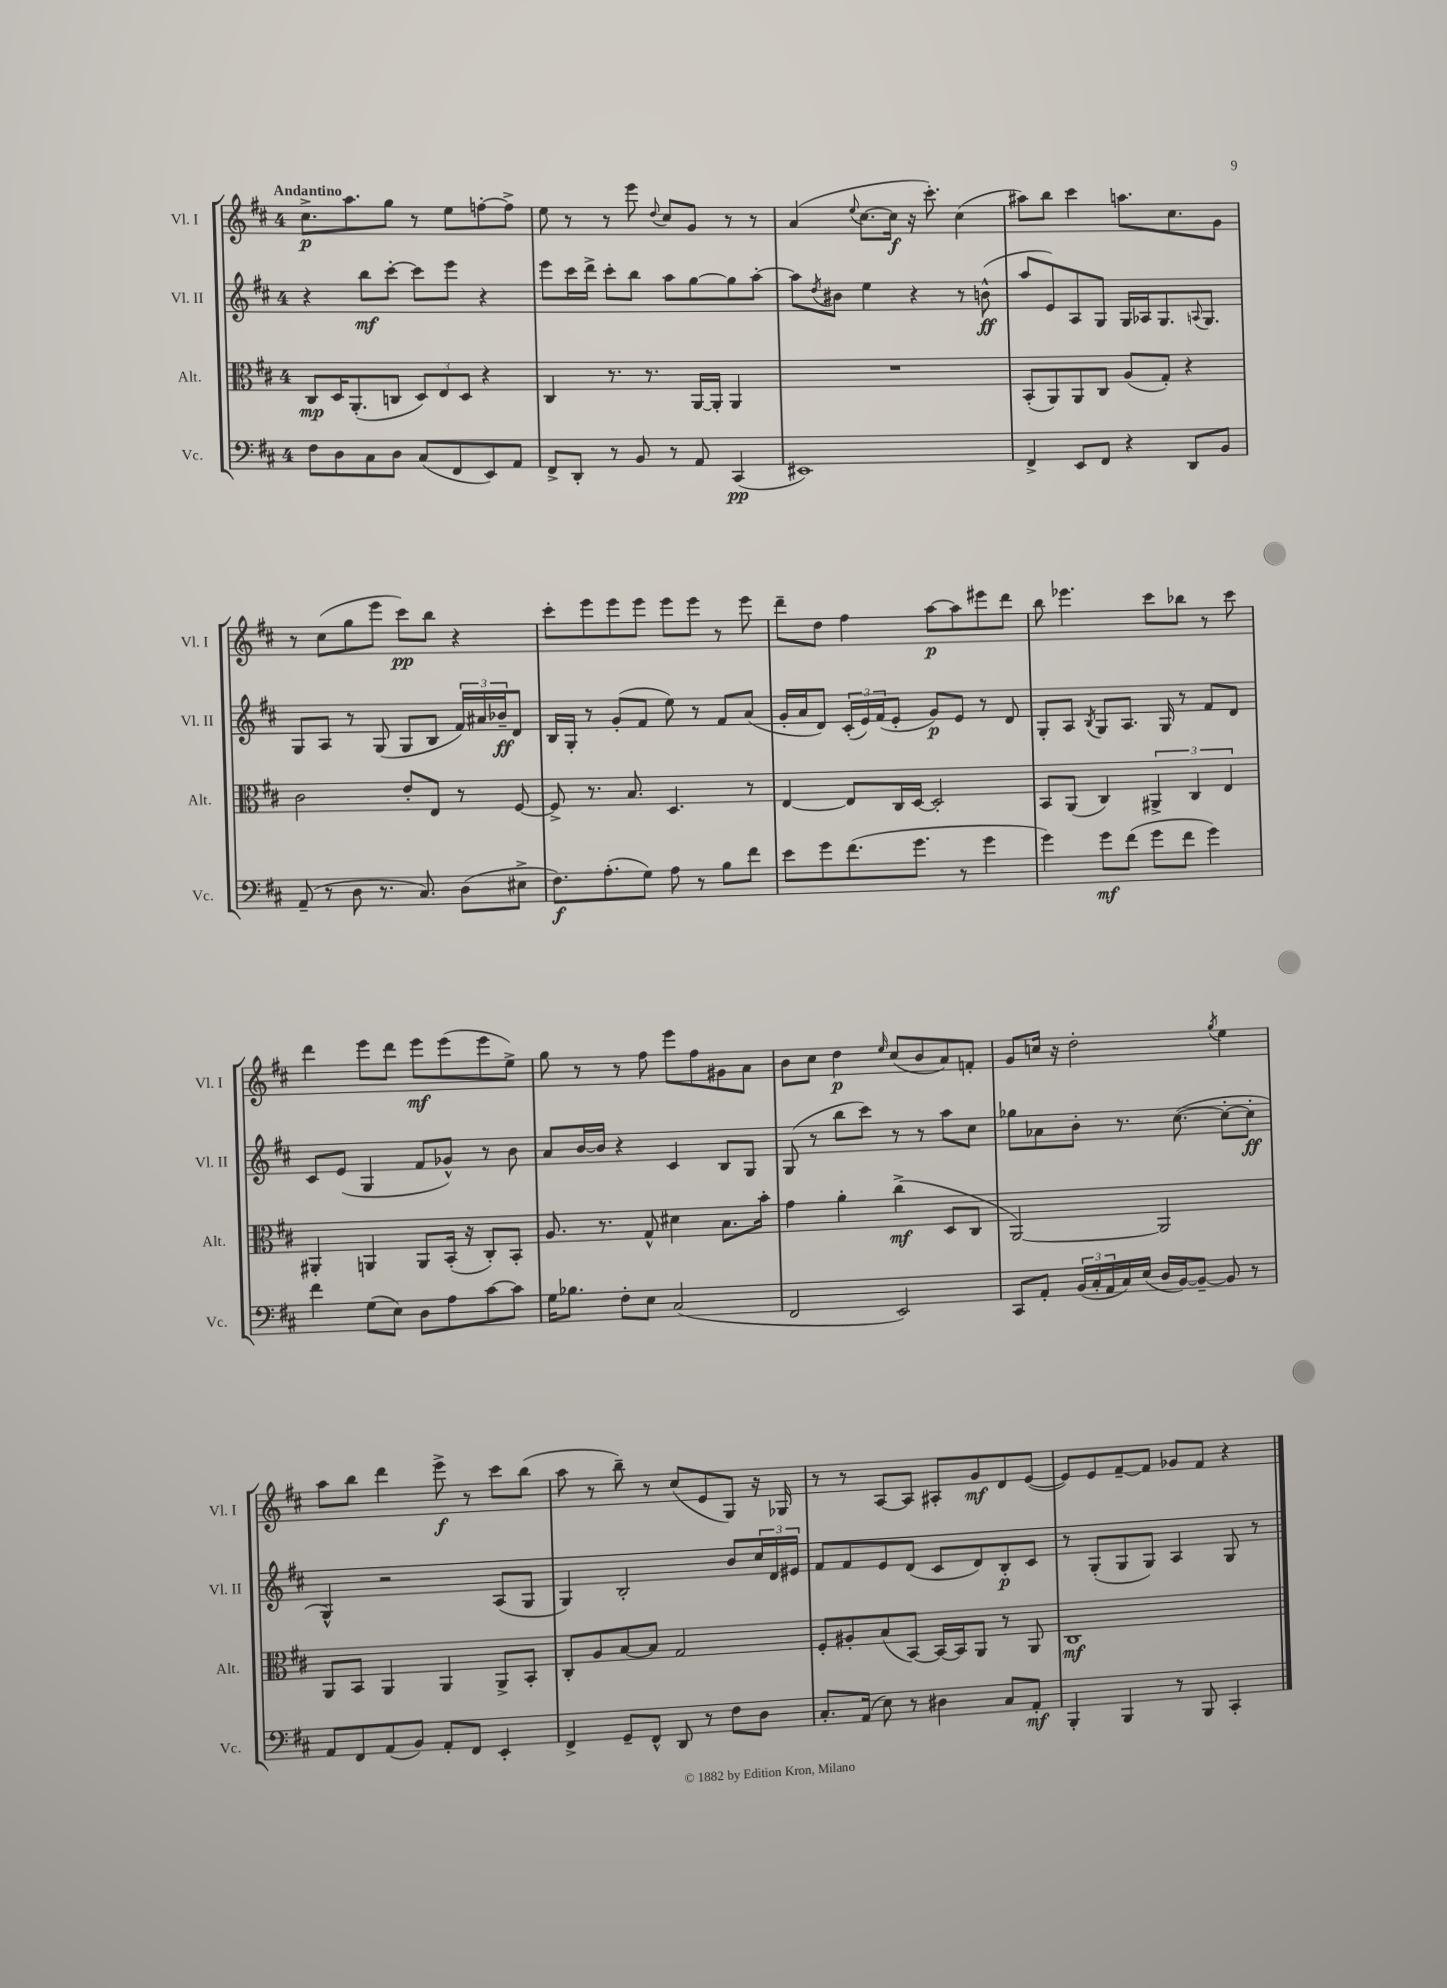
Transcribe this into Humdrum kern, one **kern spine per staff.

**kern	**kern	**kern	**kern
*staff4	*staff3	*staff2	*staff1
*clefF4	*clefC3	*clefG2	*clefG2
*k[f#c#]	*k[f#c#]	*k[f#c#]	*k[f#c#]
*M4/4	*M4/4	*M4/4	*M4/4
8F#	8C#	4r	8.cc#^
8D	16D	.	.
.	(8.AA'	.	8.aa
8C#	.	8bb	.
8D	8C	[8ccc#'	8gg
(8C#	12D)	8ccc#]	8r
.	12E	.	.
8FF#	.	8eee	8ee
.	12D	.	.
8EE)	4r	4r	[8ff'
8AA	.	.	8ff^]
=	=	=	=
8FF#^	4C#	8eee	8ee
8DD'	.	16ccc#	8r
.	.	16ddd^	.
8r	8.r	8ccc#'	8r
8BB	.	8bb	8eee
.	8.r	.	.
.	.	.	8qqdd
8r	.	8aa	8cc#
8AA	[16AA	[8gg	8g
.	16AA']	.	.
(4CC#	4AA	8gg]	8r
.	.	[8aa'	8r
=	=	=	=
1EE#)	1r	8aa]	(4a
.	.	8qdd	.
.	.	8b#	.
.	.	.	8qqee
.	.	4ee	[8.cc#
.	.	.	16cc#]
.	.	4r	16r
.	.	.	8.ccc#')
.	.	8r	(4cc#
.	.	(8b^^	.
=	=	=	=
4FF#^	(8BB'	8aa	8aa#)
.	8AA)	8e)	8bb
8EE	8AA	8A	4ccc#
8FF#	8C#	8G	.
4r	(8A	16G	8.aa
.	.	16A-	.
.	8G')	8.G	.
.	.	.	8.cc#
8DD	4r	.	.
.	.	8qqA	.
.	.	8.G	.
8BB	.	.	8g
=	=	=	=
(8AA~	2c#	8G	8r
8r	.	8A	(8cc#
8D	.	8r	8gg
8.r	.	(8G	8eee
.	8e'	8G	8ccc#)
8.C#)	.	.	.
.	8E	8B	8bb
(8D	8r	24f#)	4r
.	.	24a#	.
.	.	24b-~	.
8E#^	[8F#	8d	.
=	=	=	=
8.F#)	8F#^]	16B	8ccc#'
.	.	16G'	.
.	8.r	8r	8eee
(8.A'	.	.	.
.	.	(8g'	8eee
.	8.B	.	.
8G)	.	8f#	8eee
8A	4.D	8ee)	8eee
8r	.	8r	8eee
8B	.	8f#	8r
8f#	8r	(8a	8eee
=	=	=	=
8e	[4E	16g'	8ddd~
.	.	16a	.
8g	.	8d)	8dd
(8.f#	8E]	(24c#'	4ff#
.	.	24e)	.
.	.	(24f#	.
.	16C#	8e'	.
8.g	[16D	.	.
.	2D']	8g)	[8aa
8r	.	8e	8aa]
4g	.	8r	8eee#
.	.	8d	8ddd
=	=	=	=
4g)	8BB	8G'	8bb
.	(8AA	8A	4.eee-
.	.	8qB	.
8g	4C#)	8G	.
(8f#	.	8.A	.
8g	6AA#^	.	8ccc#
.	.	16G	.
8f#	.	8r	8bb-
.	6C#	.	.
4g)	.	8f#	8r
.	6E	.	.
.	.	8d	8ccc#
=	=	=	=
4f#	4AA#'	8c#	4ddd
.	.	(8e	.
(8G	4AA	4G	8eee
8E)	.	.	8ddd
8D	8AA	8f#	8eee
8A	(16BB'	8g-^^)	(8eee
.	16r	.	.
[8c#	8C#')	8r	8eee
8c#]	8BB'	8b	8ee^)
=	=	=	=
16G	8.A	8a	8gg
8.B-	.	.	.
.	.	[16b	8r
.	8.r	16b]	.
8F#'	.	4r	8r
8E	8G^^	.	8ff#
(2C#	4d#	4c#	8eee
.	.	.	8ff#
.	8.B	8B	8g#
.	.	8G	8a
.	16b'	.	.
=	=	=	=
2FF#	4g	(8G	8b
.	.	8r	8cc#
.	4a'	8bb	4dd
.	.	8ccc#)	.
.	.	.	16qqee
2EE)	(4cc#^	8r	(8cc#
.	.	8r	8b
.	8D	8aa	8a)
.	8C#	8cc#	8f'
=	=	=	=
8CC#	[2AA)	8gg-	8g
8AA'	.	8a-	16cc
.	.	.	16r
(24BB	.	8b'	2dd'
24C#'	.	.	.
24AA	.	.	.
16C#)	.	8.r	.
(16E	.	.	.
16D	2AA]	.	.
[16BB)	.	([8.cc#	.
8BB~_	.	.	.
.	.	.	8qgg
8BB]	.	8cc#'_	4ee
8r	.	8cc#']	.
=	=	=	=
8AA	8AA	4G^^)	8aa
8FF#	8BB	.	8bb
(8AA	4AA	2r	4ddd
8BB)	.	.	.
8AA'	4AA	.	8eee^
8FF#	.	.	8r
4EE'	8AA^	(8A	8ccc#
.	8BB'	8G	(8bb
=	=	=	=
4FF#^	8C#'	4G)	8aa
.	8A	.	8r
8GG~	[8B	2B'	8bb~)
8FF#^^	8B]	.	8r
8DD	2G	.	(8cc#
8r	.	.	8e
8F#	.	8b	8G)
8D	.	24cc#	16r
.	.	24d	.
.	.	.	16G-
.	.	24e#	.
=	=	=	=
8.C#'	8F#'	8f#	8r
.	8A#'	8f#	8r
(16AA	.	.	.
8E)	(8B	8e	[8A
8r	[8BB)	(8d	8A]
4D#	16BB_	8c#	8A#'
.	16BB]	.	.
.	8AA	8d)	8g
8C#	8r	8B'	8d
8AA'	8AA	8c#	([8e
=	=	=	=
4BBB'	1C#	8r	8e])
.	.	(8G'	8e
4BBB	.	8G	[8f#~
.	.	8G)	8f#]
8r	.	4A	8g-
8BBB	.	.	8f#
4CC#'	.	8G	4r
.	.	8r	.
==	==	==	==
*-	*-	*-	*-
